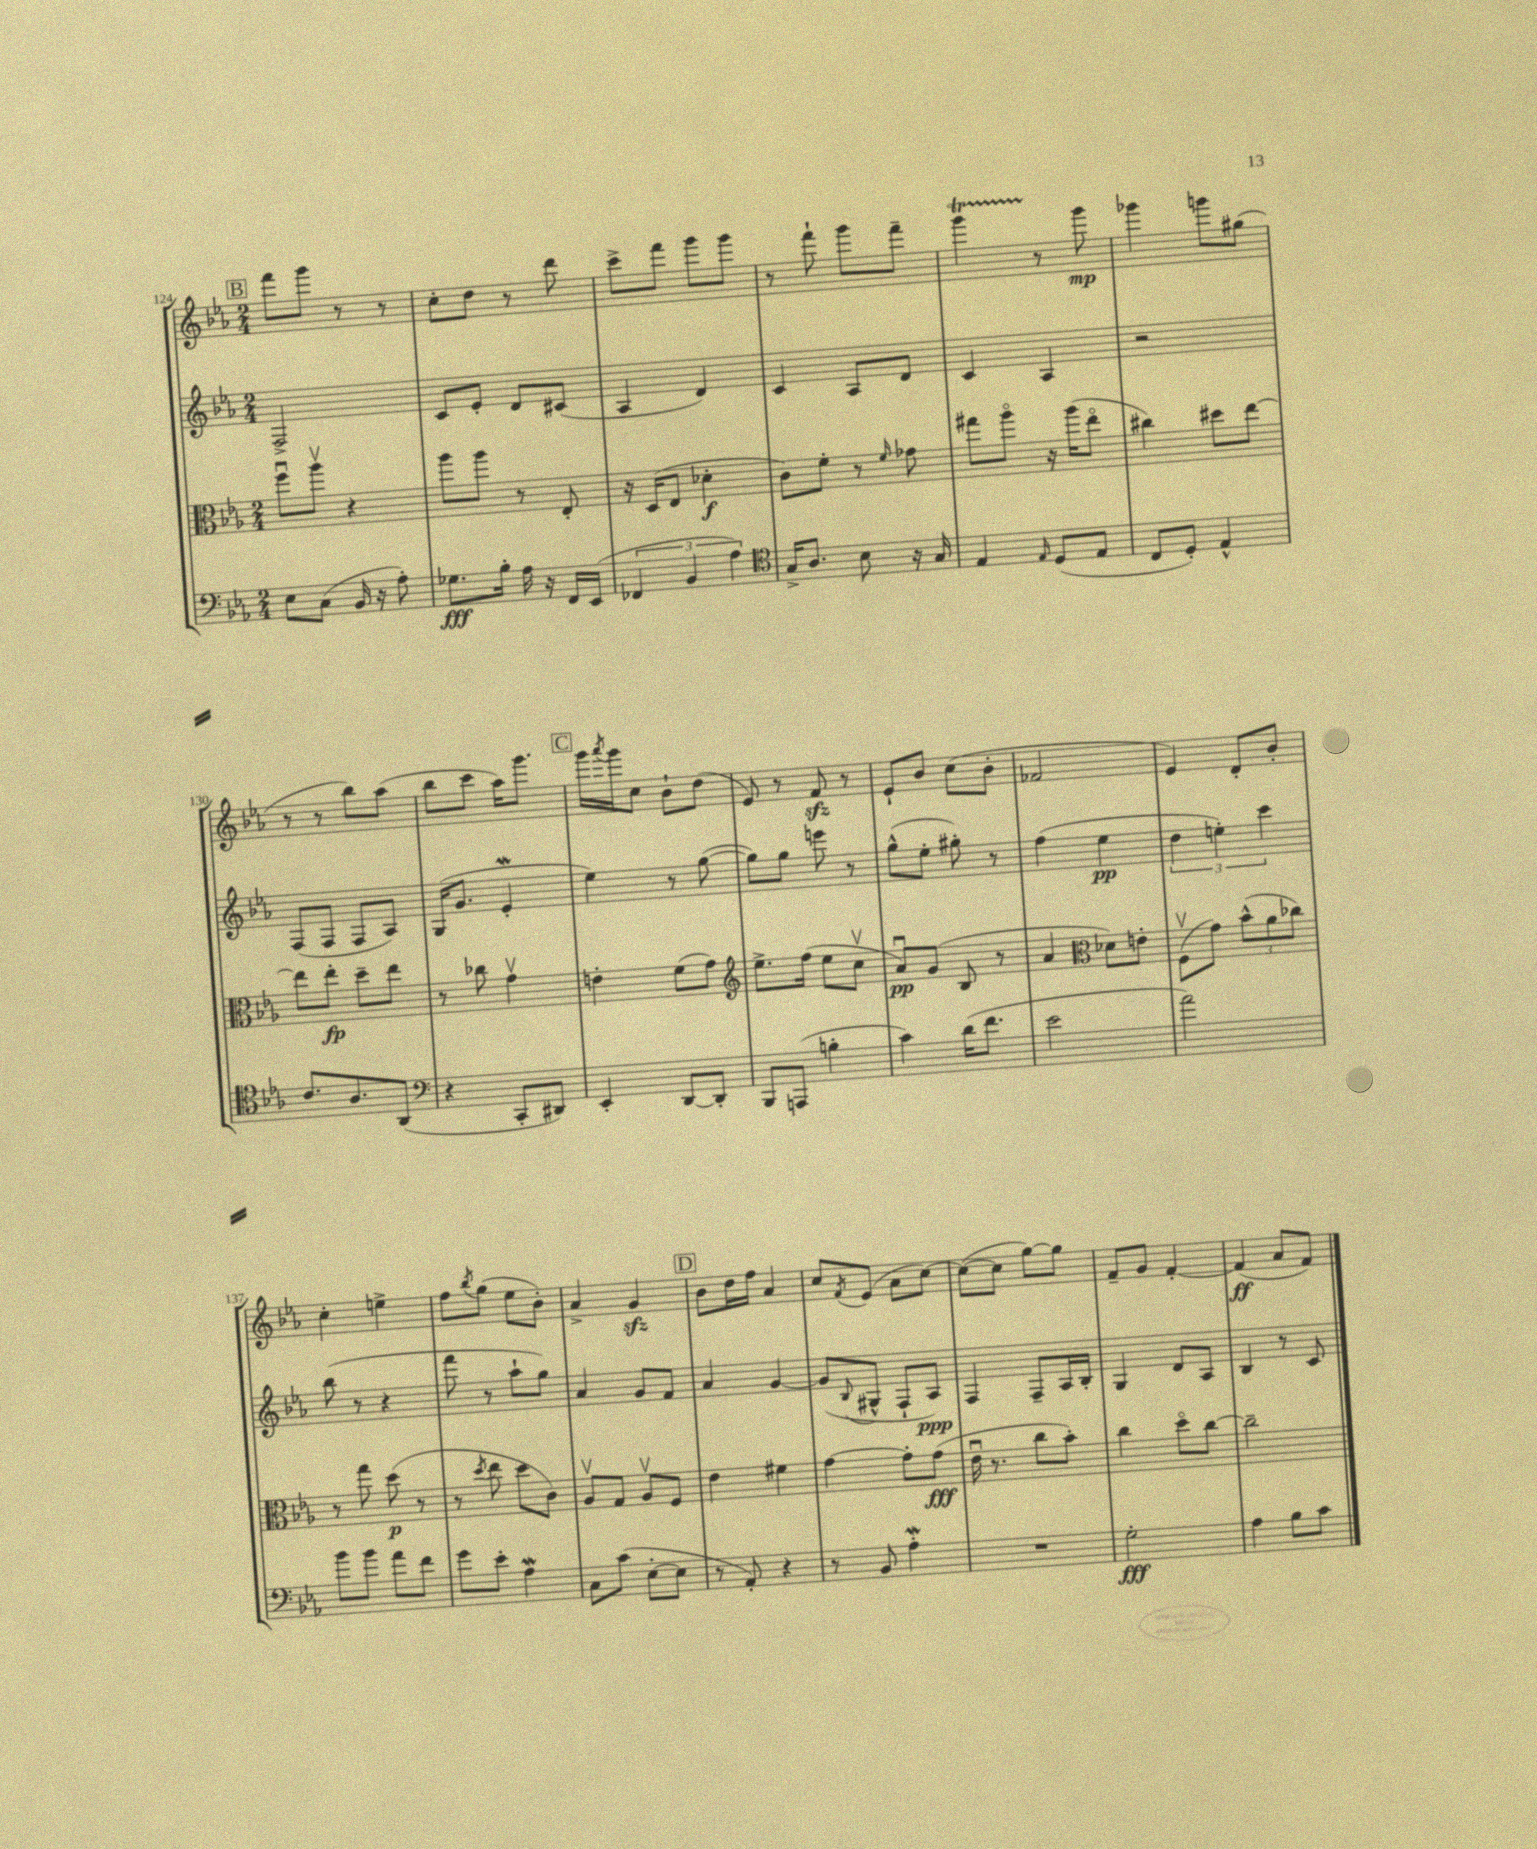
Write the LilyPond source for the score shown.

<<
\new StaffGroup <<
\new Staff = "s0" {
    \clef treble \key ees \major \numericTimeSignature \time 2/4
    \mark \markup { \box "B" } f'''8 g'''8 r8 r8 |
    c''8-. d''8 r8 d'''8 |
    c'''8-> f'''8 g'''8 g'''8 |
    r8 f'''8-! g'''8 f'''8-- |
    g'''4\startTrillSpan r8\stopTrillSpan g'''8\mp |
    ges'''4 g'''8 gis''8( |
    r8 r8 bes''8) aes''8( |
    bes''8 c'''8 aes''16) g'''8. |
    \mark \markup { \box "C" } g'''16 \acciaccatura { aes'''8 } g'''16 c''8 bes'8-! d''8( |
    ees'8) r8 f'8\sfz r8 |
    ees'8-! bes'8 c''8( bes'8-. |
    fes'2 |
    ees'4) d'8-. bes'8-. |
    c''4-. e''4-> |
    f''8 \acciaccatura { bes''8 } g''8( ees''8 bes'8-.) |
    aes'4-> g'4\sfz |
    \mark \markup { \box "D" } bes'8 d''16 f''16 aes'4 |
    c''8 \acciaccatura { f'8 } ees'8( aes'8 c''8~) |
    c''8~( c''8 g''8~) g''8 |
    f'8-- g'8 f'4~-. |
    f'4\ff( aes'8 f'8) \bar "|." |
}
\new Staff = "s1" {
    \clef treble \key ees \major \numericTimeSignature \time 2/4
    \mark \markup { \box "B" } f2-> |
    c'8 ees'8-. d'8 cis'8( |
    aes4 d'4) |
    c'4 aes8 d'8 |
    c'4 aes4 |
    r2 |
    f8( f8 f8 aes8) |
    g16( g'8. ees'4-.\mordent |
    \mark \markup { \box "C" } ees''4) r8 g''8~( |
    g''8) g''8 e'''8 r8 |
    g''8-^( ees''8-. gis''8-.) r8 |
    f''4( ees''4\pp |
    \tuplet 3/2 { d''4 e''4-.) c'''4 } |
    bes''8( r8 r4 |
    f'''8 r8 aes''8-! g''8) |
    aes'4 g'8 f'8 |
    \mark \markup { \box "D" } aes'4 g'4~ |
    g'8( \appoggiatura { bes8 } gis8-^ f8-! aes8\ppp) |
    f4 f8-- aes16 bes16-. |
    g4 d'8 aes8 |
    bes4 r8 c'8 \bar "|." |
}
\new Staff = "s2" {
    \clef alto \key ees \major \numericTimeSignature \time 2/4
    \mark \markup { \box "B" } f''8\downbow aes''8\upbow r4 |
    aes''8 aes''8 r8 ees8-. |
    r16 d16( ees8 des'4-.\f |
    c'8) f'8-. r8 \grace { f'16 } ges'8 |
    gis''8 aes''8\flageolet r16 aes''16( ees''8\flageolet |
    cis''4) dis''8 ees''8~ |
    ees''8 ees''8-.\fp d''8-- ees''8 |
    r8 ces''8 g'4\upbow |
    \mark \markup { \box "C" } e'4-. f'8( g'8) |
    \clef treble ees''8.-> f''16( ees''8 c''8\upbow |
    aes'8\downbow\pp) g'8( bes8 r8 |
    aes'4 \clef alto des'8) e'8-. |
    f8\upbow( g'8) \tuplet 3/2 { bes'8-^( aes'8 ces''8) } |
    r8 g''8 d''8\p( r8 |
    r8 \acciaccatura { d''8 } ees''8 d''8 c'8) |
    aes8\upbow g8 aes8\upbow f8 |
    \mark \markup { \box "D" } ees'4 fis'4 |
    g'4~ g'8-. g'8\fff( |
    ees'16\downbow r8. c''8 bes'8-.) |
    c''4 d''8\flageolet c''8~ |
    c''2-- \bar "|." |
}
\new Staff = "s3" {
    \clef bass \key ees \major \numericTimeSignature \time 2/4
    \mark \markup { \box "B" } ees8 c8( bes,16 r16 aes8-.) |
    ges8.\fff bes16-. aes16 r16 f,16 ees,16( |
    \tuplet 3/2 { fes,4 bes,4 aes4) } |
    \clef tenor g16-> aes8. bes8 r16 g16 |
    ees4 \grace { ees16 } d8( ees8 |
    c8 d8-.) ees4-^ |
    c'8. aes8. aes,8( |
    \clef bass r4 c,8-. dis,8) |
    \mark \markup { \box "C" } ees,4-. d,8~ d,8-. |
    bes,,8 a,,8( b4-. |
    c'4) d'16( f'8. |
    ees'2 |
    aes'2) |
    bes'8 bes'8 aes'8 f'8 |
    g'8 ees'8-. aes4\mordent |
    c8 c'8( ees8~-. ees8 |
    \mark \markup { \box "D" } r8 aes,8-.) r4 |
    r8 bes,8 aes4-.\mordent |
    R2 |
    g2-.\fff |
    aes4 bes8 c'8 \bar "|." |
}
>>
>>
\layout { \context { \Score currentBarNumber = #124 } }
